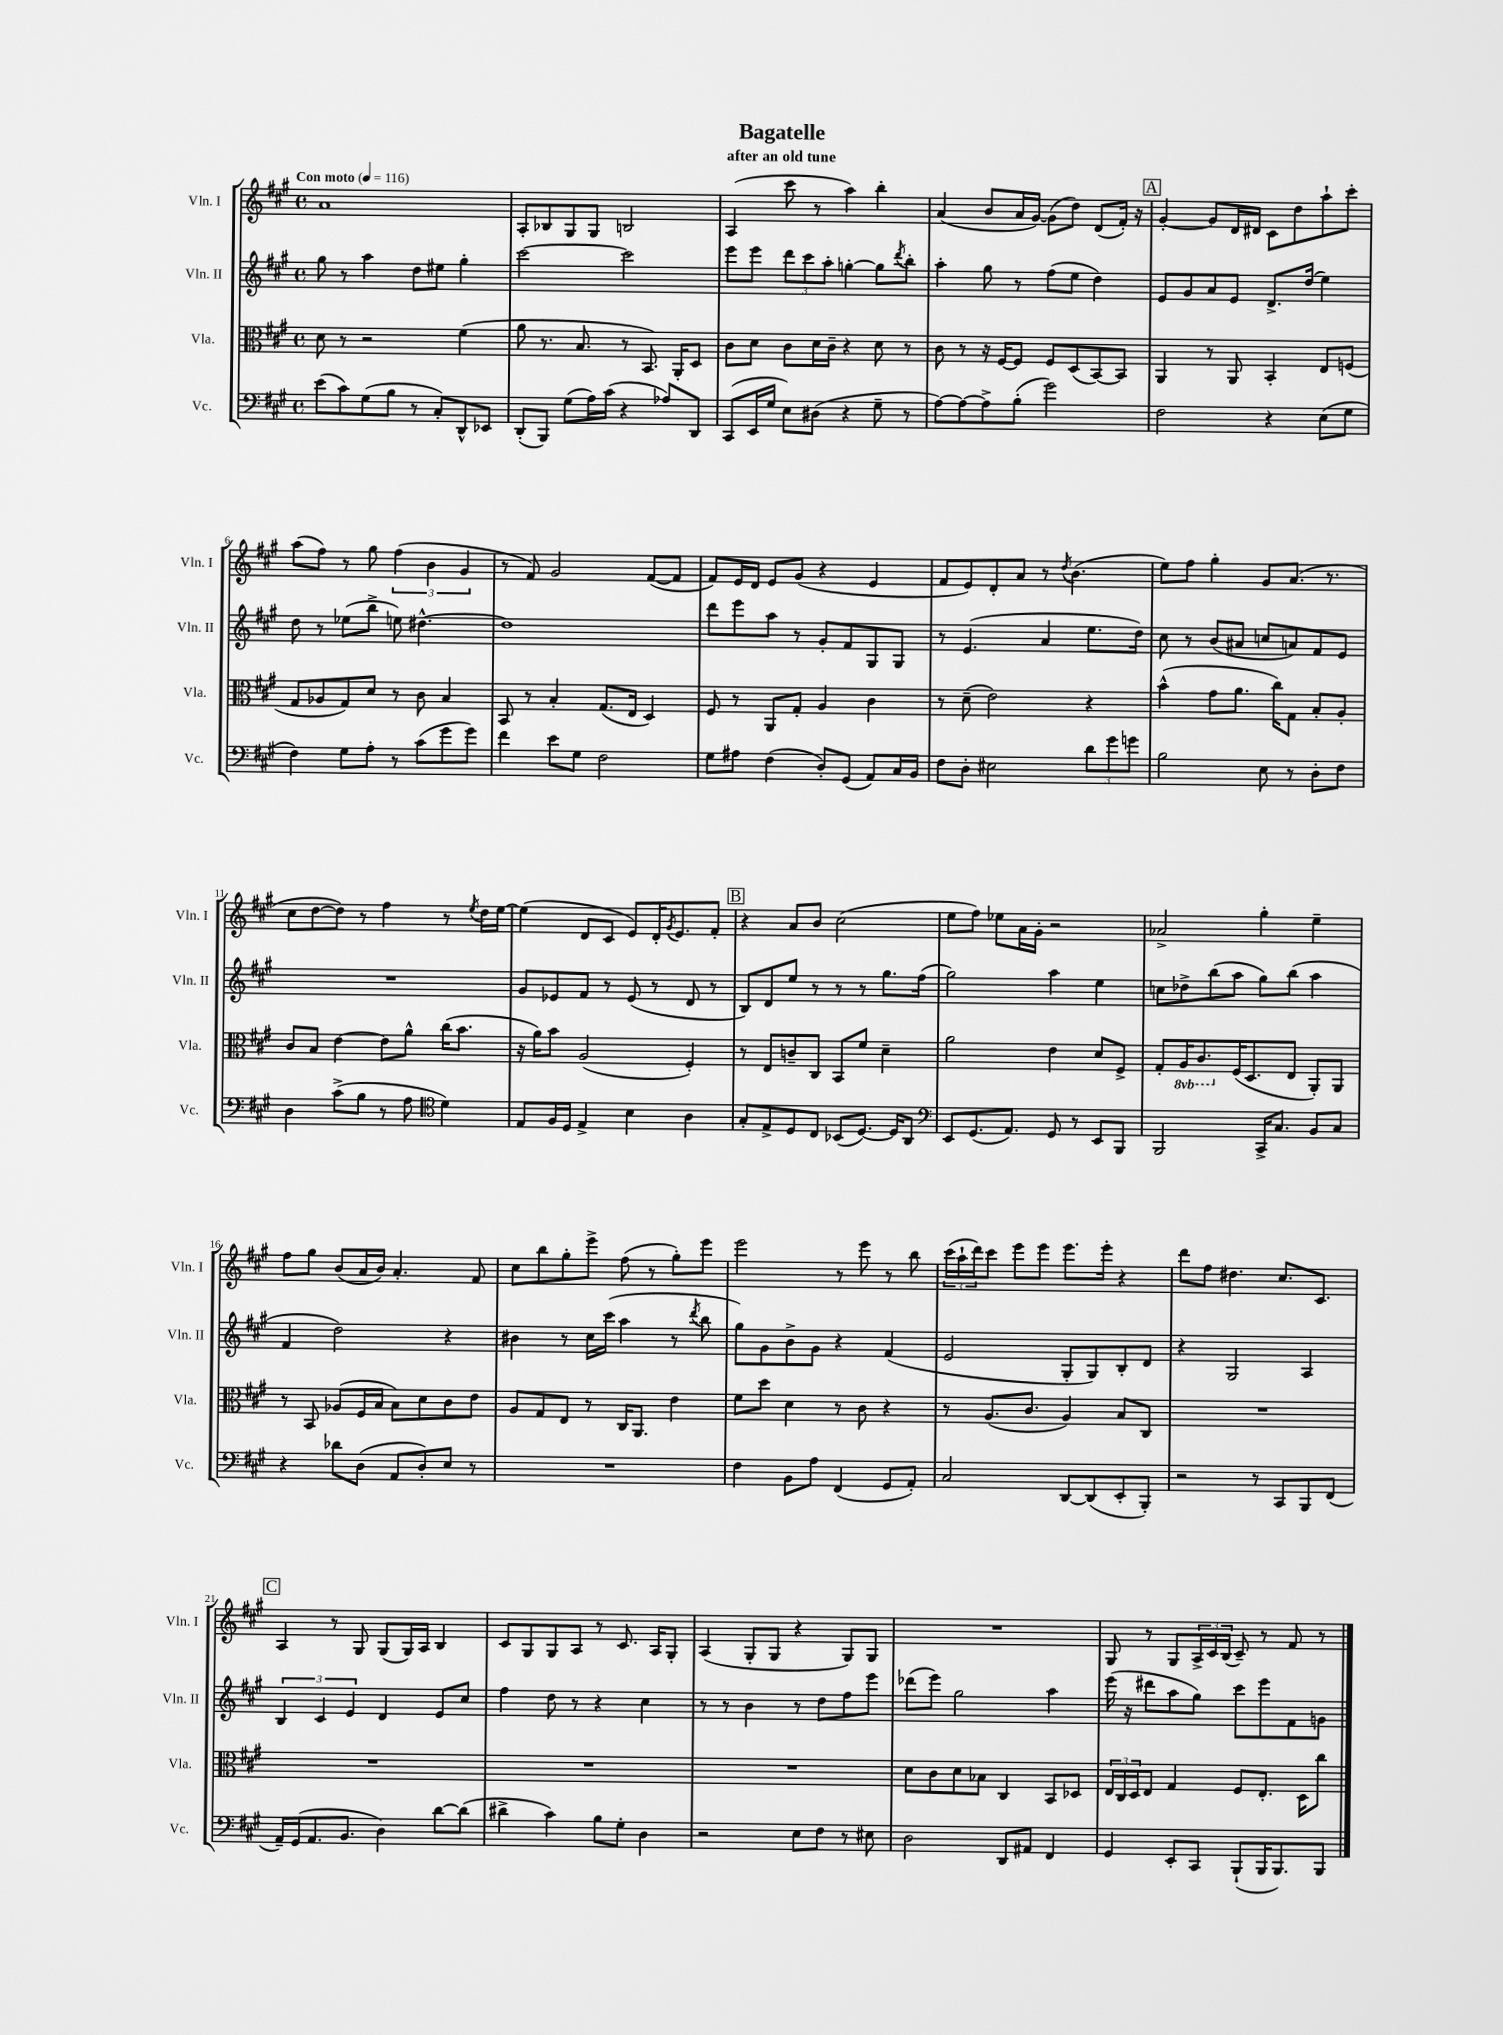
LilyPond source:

\header { title = "Bagatelle" subtitle = "after an old tune" }
<<
\new StaffGroup <<
\new Staff = "s0" \with { instrumentName = "Vln. I" shortInstrumentName = "Vln. I" } {
    \clef treble \key a \major \defaultTimeSignature \time 4/4 \tempo "Con moto" 4 = 116
    a'1 |
    a8-. bes8 gis8 gis8 b2 |
    a4( cis'''8 r8 a''4) b''4-. |
    a'4( b'8 a'16 gis'16~) gis'8( d''8) d'8( fis'16-.) r16 |
    \mark \markup { \box "A" } gis'4~-. gis'8 d'16 dis'16 cis'8 d''8 a''8-! cis'''8-. |
    a''8( fis''8) r8 gis''8 \tuplet 3/2 { fis''4( b'4 gis'4 } |
    r8 fis'8) gis'2 fis'8~( fis'8 |
    fis'8) e'16 d'16 e'8 gis'8( r4 e'4 |
    fis'8 e'8) d'8-. a'8 r8 \acciaccatura { d''8 } b'4.( |
    e''8) fis''8 gis''4-. gis'8 a'8.( r8. |
    cis''8 d''8~ d''8) r8 fis''4 r8 \acciaccatura { e''8 } d''16 e''16~ |
    e''4( d'8 cis'8 e'8) d'16-. \acciaccatura { gis'8 } e'8. fis'8-. |
    \mark \markup { \box "B" } r4 a'8 b'8 cis''2( |
    e''8 fis''8) ees''8 a'16 gis'16-. r2 |
    aes'2-> gis''4-. e''4-- |
    fis''8 gis''8 b'8( a'16 b'16) a'4.-. fis'8 |
    cis''8 b''8 gis''8-. e'''8-> fis''8( r8 gis''8-.) e'''8 |
    e'''2 r8 e'''8 r8 b''8 |
    \tuplet 3/2 { cis'''16( a''16-! d'''16) } cis'''8 e'''8 e'''8 e'''8. e'''16-. r4 |
    d'''8 fis''8 dis''4. cis''8. cis'8. |
    \mark \markup { \box "C" } a4 r8 gis8 gis8( gis16) a16 b4 |
    cis'8 gis8 gis8 a8 r8 cis'8. a16 gis8-. |
    a4( gis8-. gis8 r4 gis8) gis8 |
    R1 |
    gis8 r8 gis8 \tuplet 3/2 { a16-> cis'16 b16( } cis'8--) r8 fis'8 r8 \bar "|." |
}
\new Staff = "s1" \with { instrumentName = "Vln. II" shortInstrumentName = "Vln. II" } {
    \clef treble \key a \major \defaultTimeSignature \time 4/4
    gis''8 r8 a''4 d''8 eis''8 gis''4-. |
    cis'''2~ cis'''2 |
    e'''8 e'''8 \tuplet 3/2 { d'''8 cis'''8 a''8-. } g''4~-. g''8 \acciaccatura { d'''8 } b''8-. |
    a''4-. gis''8 r8 fis''8( e''8 d''4) |
    \mark \markup { \box "A" } e'8 gis'8 a'8 e'8 d'8.-> d''16( e''4) |
    d''8 r8 ees''8( b''8-> e''8) dis''4.~-^ |
    dis''1 |
    d'''8 e'''8 a''8 r8 gis'8-. fis'8 gis8 gis8 |
    r8 e'4.( a'4 e''8. d''16) |
    cis''8 r8 b'8( ais'8 c''8 a'8) fis'8 e'8 |
    R1 |
    gis'8 ees'8 fis'8 r8 ees'8( r8 d'8 r8 |
    \mark \markup { \box "B" } b8) d'8 e''8 r8 r8 r8 gis''8. fis''16( |
    gis''2) a''4 e''4 |
    c''8 des''8-> b''8( a''8 gis''8) b''8( a''4 |
    fis'4 d''2) r4 |
    bis'4 r8 cis''16 cis'''16( a''4 r8 \acciaccatura { d'''8 } b''8 |
    gis''8) gis'8 b'8-> gis'8 r4 fis'4( |
    e'2 gis8-. gis8) b8-. d'8 |
    r4 gis2 a4 |
    \mark \markup { \box "C" } \tuplet 3/2 { b4 cis'4 e'4 } d'4 e'8 cis''8 |
    fis''4 d''8 r8 r4 cis''4 |
    r8 r8 b'4 r8 d''8 fis''8 e'''8 |
    des'''8( e'''8) gis''2 a''4 |
    e'''16( r16 dis'''8 a''8 gis''8) cis'''8 e'''8 fis'8 g'8 \bar "|." |
}
\new Staff = "s2" \with { instrumentName = "Vla." shortInstrumentName = "Vla." } {
    \clef alto \key a \major \defaultTimeSignature \time 4/4 \set Staff.ottavationMarkups = #ottavation-simple-ordinals
    d'8 r8 r2 fis'4( |
    a'8 r8. b8. r8 b,8.) a,16-. d8 |
    cis'8 d'8 cis'8 d'16 cis'16-- r4 d'8 r8 |
    cis'8 r8 r16 fis16~ fis8 fis8 d8( b,8~) b,8 |
    \mark \markup { \box "A" } a,4 r8 a,8 b,4-. e8 f8( |
    gis8 aes8 gis8) d'8 r8 cis'8 b4 |
    b,8 r8 b4-. gis8.( e16 d4) |
    fis8 r8 a,8 gis8-. a4 cis'4 |
    r8 d'8--( e'2) r4 |
    b'4-^( gis'8 a'8. cis''16) gis8 b8-. a8-. |
    cis'8 b8 e'4~ e'8 a'8-^ cis''16( b'8. |
    r16 a'16) b'8 a2( fis4-.) |
    \mark \markup { \box "B" } r8 e8 c'8-- cis8 b,8 fis'8 d'4-- |
    a'2 e'4 d'8 fis8-> |
    gis8-. \ottava #-1 a,16 cis8. \ottava #0 fis16( d8. e8 a,8-.) a,8 |
    r8 b,8 aes8( fis16 b16 b8) d'8 cis'8 e'8 |
    a8 gis8 e8 r8 cis16 a,8. e'4 |
    fis'8 d''8 d'4 r8 cis'8 r4 |
    r8 a8.( cis'8. a4) b8 cis8 |
    R1 |
    \mark \markup { \box "C" } R1 |
    R1 |
    R1 |
    d'8 cis'8 d'8 bes8 cis4 b,8 des8 |
    \tuplet 3/2 { e16 cis16 d16 } e8 gis4 fis8 e8.-. d16 cis''8 \bar "|." |
}
\new Staff = "s3" \with { instrumentName = "Vc." shortInstrumentName = "Vc." } {
    \clef bass \key a \major \defaultTimeSignature \time 4/4
    e'8( cis'8) gis8( b8 r8 cis8-.) d,8-^ ees,8 |
    d,8-.( b,,8) gis8( a16) cis'16( r4 aes8) d,8 |
    cis,8( e,16 gis16 e8) dis8( r4 gis8-- r8 |
    a8~) a8~ a8-> b8-.( gis'2) |
    \mark \markup { \box "A" } fis2 r4 e8( gis8 |
    fis4) gis8 a8-. r8 cis'8( gis'8 gis'8) |
    fis'4 e'8 gis8 fis2 |
    gis8 ais8 fis4( d8-.) gis,8( a,8) cis16 b,16 |
    fis8 d8-. eis2 \tuplet 3/2 { d'8 gis'8 g'8 } |
    b2 e8 r8 d8-. fis8 |
    d4 cis'8->( b8 r8 a8 \clef tenor d'4) |
    e8 fis16 d16 e4-> b4 a4 |
    \mark \markup { \box "B" } gis8-. e8-> d8 cis8 bes,8( d8.~) d16 a,8 |
    \clef bass e,8 gis,8.( a,8.) gis,8 r8 e,8 b,,8 |
    b,,2 cis,16-> cis8. b,8 cis8 |
    r4 des'8 d8( a,8 d8-.) e8 r8 |
    R1 |
    fis4 b,8 a8 fis,4( gis,8 a,8-.) |
    cis2 d,8~ d,8( e,8-. b,,8-.) |
    r2 r8 cis,8 b,,8 fis,8( |
    \mark \markup { \box "C" } a,16--) gis,16( a,8. b,8. d4) d'8~ d'8( |
    dis'4-> cis'4) b8 gis8-. d4 |
    r2 e8 fis8 r8 eis8 |
    d2 d,8 ais,8 fis,4 |
    gis,4 e,8-. cis,8 b,,8-!( b,,16 b,,8.) b,,8 \bar "|." |
}
>>
>>
